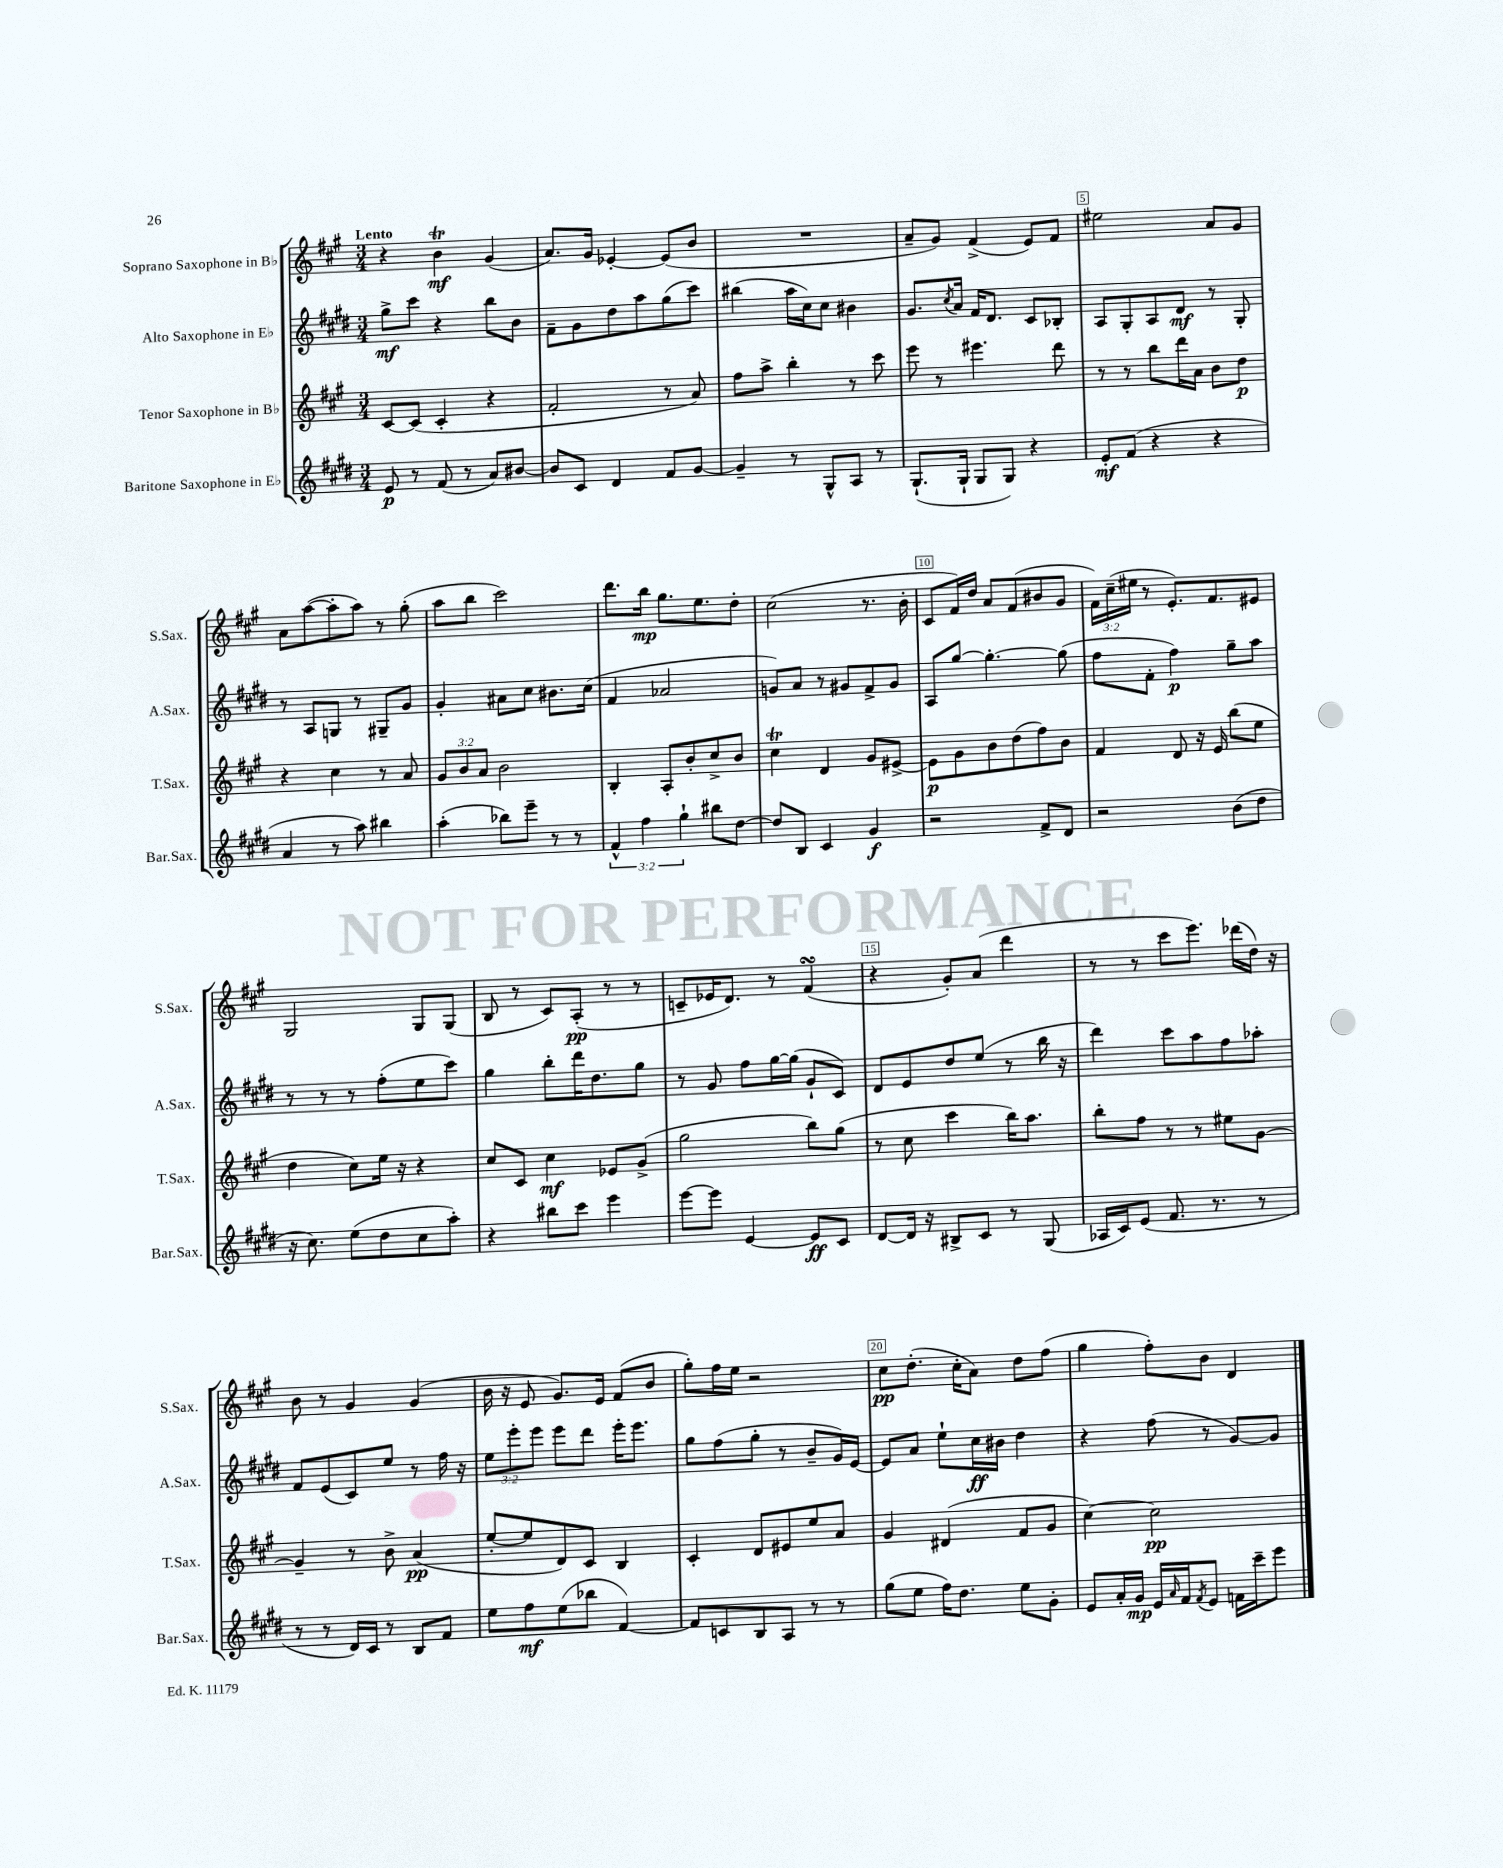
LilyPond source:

<<
\new StaffGroup <<
\new Staff = "s0" \with { instrumentName = "Soprano Saxophone in Bb" shortInstrumentName = "S.Sax." } {
    \clef treble \key a \major \numericTimeSignature \time 3/4 \override Staff.TupletNumber.text = #tuplet-number::calc-fraction-text \tempo "Lento"
    r4 b'4\trill\mf gis'4( |
    a'8.) gis'16 ees'4~-. ees'8( b'8 |
    R2. |
    a'8-- gis'8) fis'4->( e'8) fis'8 |
    eis''2 a'8 gis'8 |
    a'8 a''8~( a''8-. a''8) r8 gis''8-.( |
    a''8 b''8 cis'''2) |
    d'''8. b''16\mp gis''8. e''8. d''8-. |
    cis''2( r8. b'16-. |
    cis'8 fis'16) d''16 a'8 fis'8( bis'8 gis'8 |
    \tuplet 3/2 { fis'16) cis''16--( eis''16 } r8 e'8.-.) fis'8. eis'8 |
    gis2 gis8 gis8( |
    b8 r8 cis'8) a8-.\pp( r8 r8 |
    c'8-- ees'16 d'8.) r8 fis'4\turn( |
    r4 gis'8-.) a'8( d'''4 |
    r8 r8 cis'''8 e'''8.) des'''16( d''16) r16 |
    b'8 r8 gis'4 gis'4( |
    b'16 r16 e'8 gis'8.) e'16 fis'8( b'8 |
    gis''8-.) fis''16 e''16 r2 |
    cis''8\pp d''8.-.( cis''16-. a'8) d''8 fis''8( |
    gis''4 fis''8-.) b'8 d'4 \bar "|." |
}
\new Staff = "s1" \with { instrumentName = "Alto Saxophone in Eb" shortInstrumentName = "A.Sax." } {
    \clef treble \key e \major \numericTimeSignature \time 3/4 \override Staff.TupletNumber.text = #tuplet-number::calc-fraction-text
    gis''8->\mf cis'''8 r4 b''8 b'8 |
    fis'8-- gis'8 dis''8 a''8 gis''8( cis'''8) |
    bis''4( a''16 cis''16) cis''8 bis'4 |
    gis'8. \acciaccatura { cis''8 } a'16 fis'16 dis'8. cis'8 bes8-. |
    a8 gis8-. a8 dis'8\mf r8 gis8-. |
    r8 a8 g8 r8 gis8-- gis'8 |
    gis'4-. ais'8 cis''8 bis'8. cis''16( |
    fis'4 aes'2 |
    g'8) a'8 r8 gis'8 fis'8-> gis'8 |
    a8 gis''8~ gis''4.~-. gis''8( |
    fis''8 fis'8-. fis''4\p) gis''8-- a''8 |
    r8 r8 r8 fis''8-.( e''8 cis'''8) |
    gis''4 b''8-. dis'''16 dis''8. gis''8 |
    r8 gis'8 fis''8 gis''16~ gis''16( gis'8-! cis'8) |
    dis'8 e'8 dis''8 e''8( r8 b''16 r16 |
    dis'''4) cis'''8 a''8 fis''8 aes''8-. |
    fis'8 e'8( cis'8) e''8 r8 fis''16 r16 |
    \tuplet 3/2 { e''8 e'''8-. e'''8 } e'''8 dis'''8 e'''16-. e'''8. |
    gis''8 fis''8( gis''8-. r8 b'8-- gis'16) e'16~ |
    e'8 a'8 e''8-! cis''16\ff bis'16 dis''4 |
    r4 fis''8( r8 gis'8~) gis'8 \bar "|." |
}
\new Staff = "s2" \with { instrumentName = "Tenor Saxophone in Bb" shortInstrumentName = "T.Sax." } {
    \clef treble \key a \major \numericTimeSignature \time 3/4 \override Staff.TupletNumber.text = #tuplet-number::calc-fraction-text
    cis'8~ cis'8( cis'4-. r4 |
    fis'2-. r8 a'8) |
    fis''8 a''8-> b''4-. r8 cis'''8 |
    e'''8 r8 eis'''4. d'''8 |
    r8 r8 b''8 d'''16 a'16 b'8 d''8\p |
    r4 cis''4 r8 a'8 |
    \tuplet 3/2 { gis'8 b'8 a'8 } b'2 |
    b4-. a8-. b'8-. cis''8-> b'8 |
    cis''4\trill d'4 gis'8 eis'8~-> |
    eis'8\p gis'8 b'8 d''8( fis''8) b'8 |
    fis'4 d'8 r16 e'16 b''8( e''8 |
    d''4 cis''8) e''16 r16 r4 |
    cis''8 cis'8 cis''4\mf ees'8 gis'8->( |
    gis''2 b''8) gis''8( |
    r8 cis''8 cis'''4 b''16) a''8. |
    b''8-. fis''8 r8 r8 eis''8 gis'8~ |
    gis'4-- r8 b'8-> a'4\pp( |
    e''8~-. e''8 d'8) cis'8 b4 |
    cis'4-. d'8 eis'8 e''8 a'8 |
    gis'4 dis'4( fis'8 gis'8 |
    cis''4~) cis''2\pp \bar "|." |
}
\new Staff = "s3" \with { instrumentName = "Baritone Saxophone in Eb" shortInstrumentName = "Bar.Sax." } {
    \clef treble \key e \major \numericTimeSignature \time 3/4 \override Staff.TupletNumber.text = #tuplet-number::calc-fraction-text
    e'8\p r8 fis'8( r8 a'8) bis'8~ |
    bis'8 cis'8 dis'4 fis'8 gis'8~ |
    gis'4-- r8 gis8-^ a8 r8 |
    gis8.-!( gis16-! gis8 gis8) r4 |
    e'8-.\mf fis'8( r4 r4 |
    a'4 r8 a''8) bis''4 |
    a''4-.( bes''8) e'''8-- r8 r8 |
    \tuplet 3/2 { fis'4-^ fis''4 gis''4-! } bis''8 dis''8~ |
    dis''8 b8 cis'4 gis'4\f |
    r2 fis'8-> dis'8 |
    r2 b'8( dis''8 |
    r16 cis''8.) e''8( dis''8 cis''8 a''8-.) |
    r4 bis''8 cis'''8 e'''4 |
    e'''8~ e'''8 e'4~ e'8\ff cis'8 |
    dis'8~ dis'16 r16 bis8-> cis'8 r8 gis8( |
    aes16 cis'16) e'8( fis'8. r8. r8 |
    r8 r8 dis'16) cis'16 r8 b8 fis'8 |
    e''8 fis''8\mf e''8( bes''8 fis'4~) |
    fis'8 c'8 b8 a8 r8 r8 |
    gis''8( e''8 fis''16) dis''8. e''8 gis'8-. |
    e'8 a'16-. gis'16\mp e'16 \grace { a'16 } fis'16 \acciaccatura { fis'8 } e'8 f'16 cis'''16-- e'''8 \bar "|." |
}
>>
>>
\layout { \context { \Score \override BarNumber.break-visibility = ##(#f #t #t) barNumberVisibility = #(every-nth-bar-number-visible 5) \override BarNumber.stencil = #(make-stencil-boxer 0.1 0.3 ly:text-interface::print) } }
